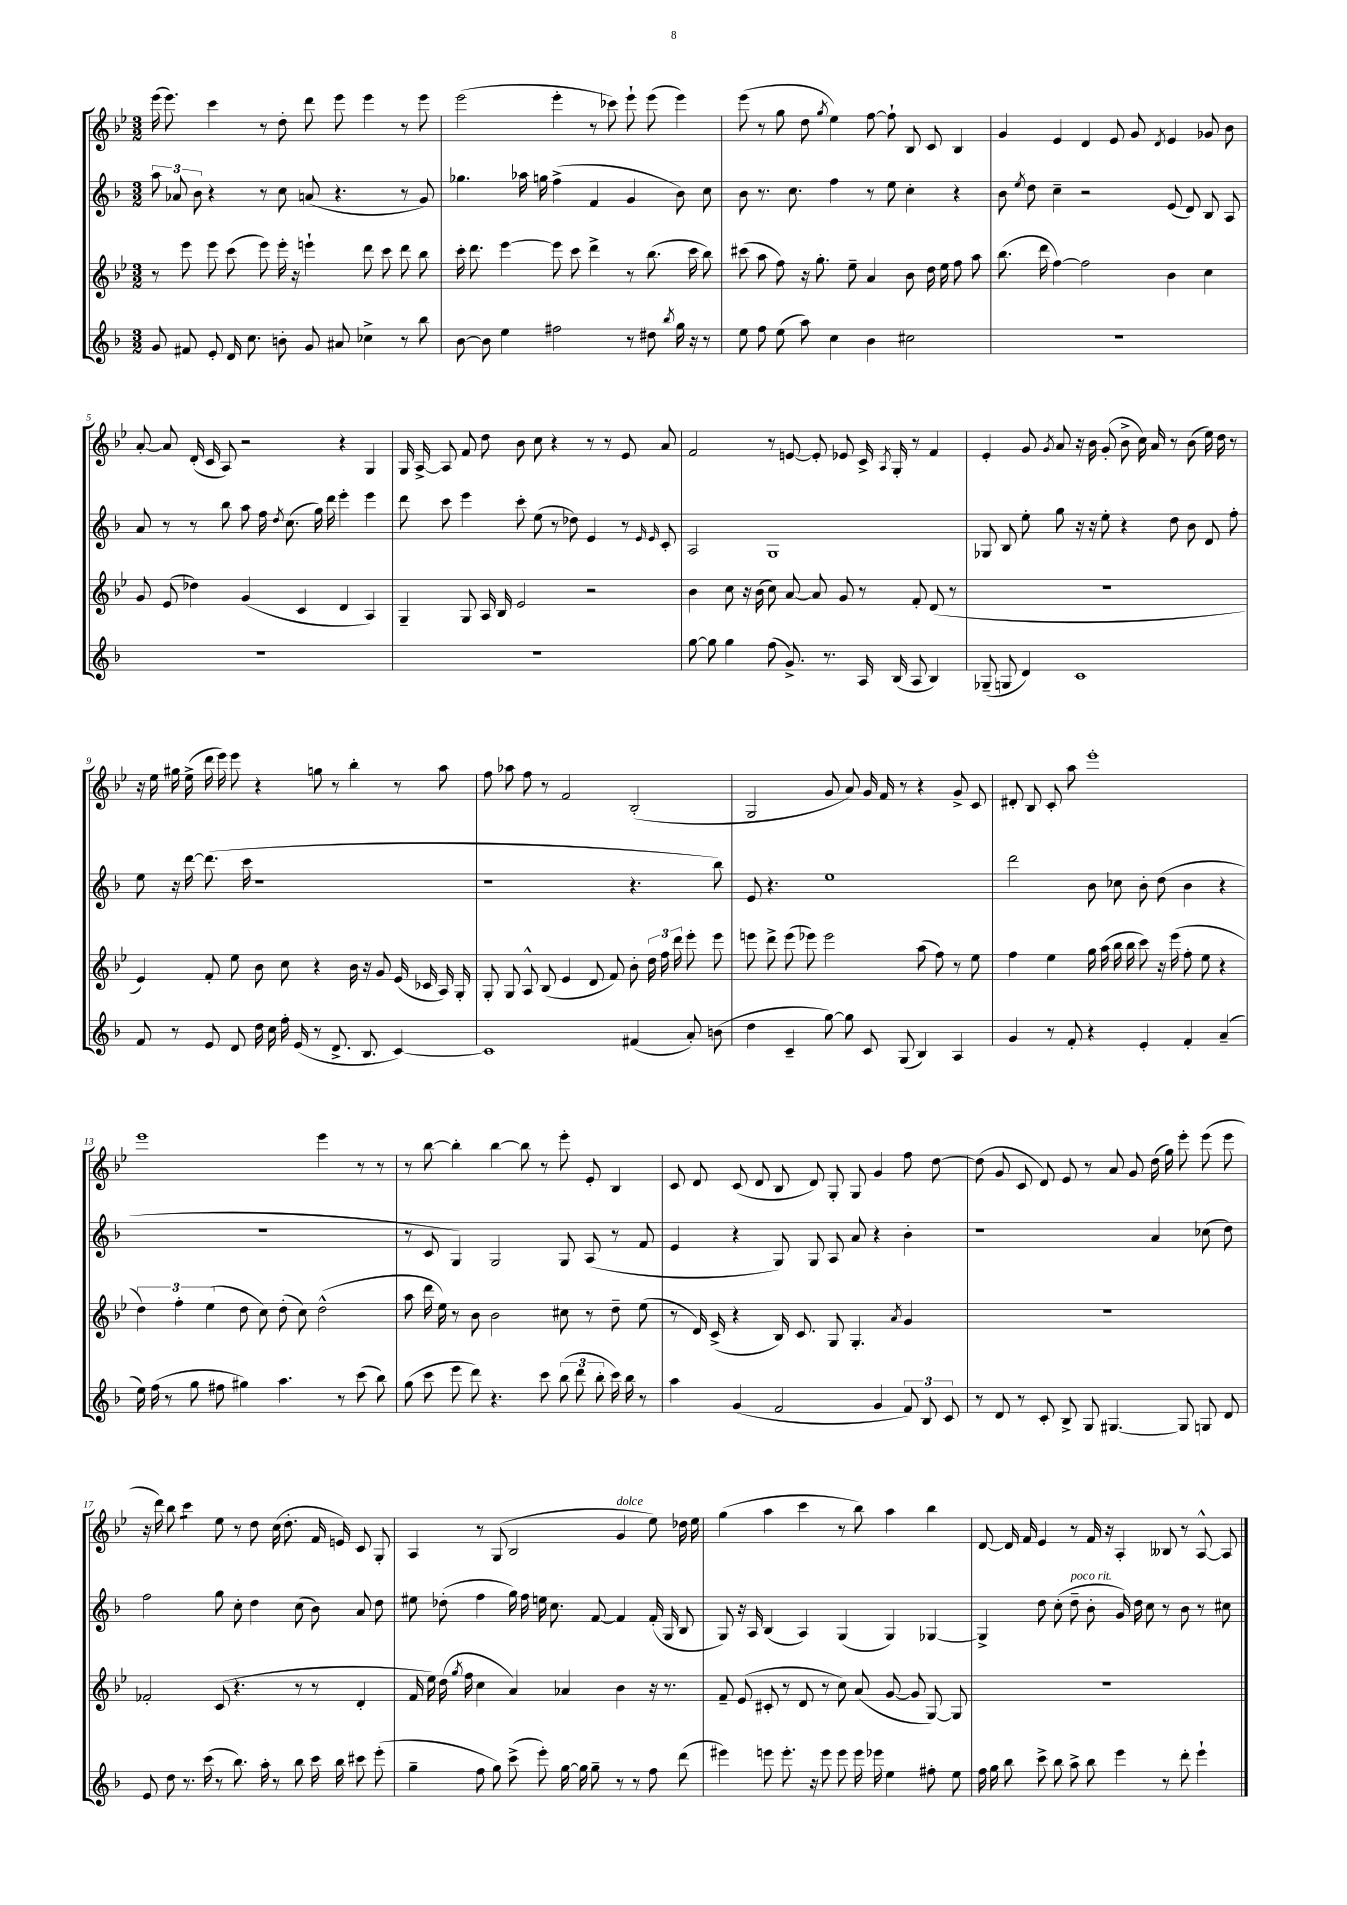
<<
\new StaffGroup <<
\new Staff = "s0" {
    \clef treble \key bes \major \numericTimeSignature \time 3/2
    \autoBeamOff ees'''16( ees'''8.) c'''4 r8 d''8-. d'''8 ees'''8 ees'''4 r8 ees'''8 |
    ees'''2( ees'''4-. r8 ces'''8) ees'''8-! ees'''8( ees'''4) |
    ees'''8( r8 g''8 d''8 \acciaccatura { g''8 } ees''4) f''8~ f''8-! bes8 c'8 bes4 |
    g'4 ees'4 d'4 ees'8 g'8 \acciaccatura { d'8 } ees'4 ges'8 bes'8 |
    a'8~-. a'8 d'16-.( c'16 a8) r2 r4 g4 |
    g16 a16~-> a8 f'8 d''8 bes'8 c''8 r4 r8 r8 ees'8 a'8 |
    f'2 r8 e'8~ e'8-. ees'8 c'16-> \acciaccatura { a8 } g16-. r8 f'4 |
    ees'4-. g'8 \acciaccatura { g'8 } a'8 r16 bes'16 g'8-.( bes'8-> c''16) a'16 r8 bes'8( ees''16) d''16 r8 |
    r16 ees''16 gis''16 ees''16->( d'''16 ees'''16) ees'''8 r4 g''8 r8 bes''4-. r8 a''8 |
    f''8 aes''8 f''8 r8 f'2 bes2-.( |
    g2 g'8 a'8) g'16 f'16 r8 r4 g'8-> c'8 |
    dis'8-. bes8 c'8-. a''8 ees'''1-. |
    ees'''1 ees'''4 r8 r8 |
    r8 bes''8~ bes''4-. bes''4~ bes''8 r8 ees'''8-. ees'8-. bes4 |
    c'8 d'8 c'8( d'8 bes8 d'8) g8-. g8 g'4 f''8 d''8~ |
    d''8( g'8 c'8 d'8) ees'8 r8 a'8 g'8 d''16( g''16) ees'''8-. ees'''8( ees'''8 |
    r16 d'''16) bes''8 c'''4:8 ees''8 r8 d''8 c''16( d''8.-. f'16 e'16) c'8 g8-. |
    a4 r8 g8( bes2 g'4^\markup { \italic "dolce" } ees''8) des''16 ees''16 |
    g''4( a''4 c'''4 r8 bes''8) a''4 bes''4 |
    d'8~ d'16 f'16 ees'4 r8 f'16 r16 a4-. beses8 r8 a8~-^ a8 \bar "|." |
}
\new Staff = "s1" {
    \clef treble \key f \major \numericTimeSignature \time 3/2
    \autoBeamOff \tuplet 3/2 { a''8 aes'8 bes'8 } r4 r8 c''8 a'8( r4. r8 g'8) |
    ges''4. aes''16 g''16 f''4->( f'4 g'4 bes'8) c''8 |
    bes'8 r8. c''8. f''4 r8 e''8 c''4-. r4 |
    bes'8 \acciaccatura { e''8 } d''8 c''4-- r2 e'8( d'8) bes8 a8 |
    a'8 r8 r8 bes''8 a''8 f''16 \acciaccatura { d''8 } c''8.( g''16) d'''16 e'''4-. e'''4 |
    d'''8 c'''8 e'''4 c'''8-. e''8( r8 des''8) e'4 r8 \grace { e'16 e'16 } c'8-. |
    a2 g1 |
    ges8 bes8 e''8-. g''8 r16 r16 e''8-. r4 d''8 bes'8 d'8 f''8-. |
    e''8 r16 d'''16~ d'''8.( c'''16 r1 |
    r1 r4. bes''8) |
    e'8 r4. e''1 |
    d'''2 bes'8 ces''8 bes'8-. d''8( bes'4 r4 |
    R1. |
    r8 c'8 g4) g2 g8 a8( r8 f'8 |
    e'4 r4 g8) g8 a8 a'8 r4 bes'4-. |
    r1 a'4 ces''8( d''8) |
    f''2 g''8 c''8-. d''4 c''8( bes'8) a'8 d''8 |
    eis''8 des''8-.( f''4 g''16) f''16 e''16 c''8. f'8~ f'4 f'16-.( g16 bes8 |
    g8) r16 a16 bes4( a4) g4( g4) ges4~ |
    ges4-> d''8 c''8-.( d''8--^\markup { \italic "poco rit." } bes'8-. g'16) d''16 c''8 r8 bes'8 r8 cis''8 \bar "|." |
}
\new Staff = "s2" {
    \clef treble \key bes \major \numericTimeSignature \time 3/2
    \autoBeamOff r8 ees'''8 ees'''8 c'''8( ees'''8) ees'''16-. r16 e'''4-! d'''8 c'''8 d'''8 bes''8 |
    c'''16-. d'''8. ees'''4~ ees'''8 c'''8 d'''4-> r8 bes''8.( c'''16 bes''8) |
    cis'''8( a''8 f''8) r16 g''8.-. ees''8-- a'4 bes'8 d''16 ees''16 f''8 a''8 |
    bes''8.( d'''16 f''4~) f''2 bes'4 c''4 |
    g'8 ees'8( des''4) g'4( c'4 d'4 a4) |
    g4-- g8 a16 bes16 ees'2 r2 |
    bes'4 c''8 r16 bes'16( c''8) a'8~ a'8 g'8 r8 f'8-. d'8( r8 |
    R1. |
    ees'4) f'8-. ees''8 bes'8 c''8 r4 bes'16 r16 g'8 ees'16( ces'16 a16) g16-. |
    g8-. g8 a8-^ bes8( ees'4 d'8 f'8) bes'8-. \tuplet 3/2 { d''16 f''16 d'''16 } ees'''8-. ees'''8 |
    e'''8 d'''8-> e'''8( ees'''8) ees'''2 a''8( f''8) r8 ees''8 |
    f''4 ees''4 g''16 a''16( bes''16 bes''16 c'''8) r16 ees'''16( f''8-. ees''8 r4 |
    \tuplet 3/2 { d''4) f''4-. ees''4( } d''8 c''8) d''8-.( c''8) d''2-^( |
    a''8 d'''16 ees''16) r8 bes'8 bes'2 cis''8 r8 d''8-- ees''8( |
    r8 d'16) c'16->( r4 bes16) c'8. g8 g4.-. \acciaccatura { a'8 } g'4 |
    R1. |
    fes'2-. c'8( r4. r8 r8 d'4-. |
    f'16 ees''16) d''16( \acciaccatura { g''8 } f''16 c''4 a'4) aes'4 bes'4 r16 r8. |
    f'8-- ees'8( cis'8-. r8 d'8 r8 c''8) a'8( g'8~ g'8 g8~) g8 |
    R1. \bar "|." |
}
\new Staff = "s3" {
    \clef treble \key f \major \numericTimeSignature \time 3/2
    \autoBeamOff g'8 fis'8 e'8-. d'16 c''8. b'8-. g'8 ais'8 ces''4-> r8 bes''8 |
    bes'8~ bes'8 e''4 fis''2 r8 dis''8 \acciaccatura { bes''8 } g''16 r16 r8 |
    e''8 f''8 e''8( a''8) c''4 bes'4 cis''2 |
    R1. |
    R1. |
    R1. |
    g''8~ g''8 g''4 f''8( g'8.->) r8. a16 bes16( a8 bes4) |
    ges8--( g8 d'4) c'1 |
    f'8 r8 e'8 d'8 d''16 c''16 f''16-. e'16( r8 d'8.-> bes8. c'4~) |
    c'1 fis'4( a'8-.) b'8( |
    d''4 c'4-- g''8~) g''8 c'8 g8( bes4) a4 |
    g'4 r8 f'8-. r4 e'4-. f'4-. a'4--( |
    e''16) f''16( r8 g''8 fis''8 gis''4) a''4. r8 c'''8( bes''8) |
    g''8( c'''8 e'''8 d'''8) r4. c'''8 \tuplet 3/2 { bes''8( d'''8 bes''8-. } c'''16) bes''16 r8 |
    a''4 g'4( f'2 g'4 \tuplet 3/2 { f'8) bes8 c'8 } |
    r8 d'8 r8 c'8-. bes8-> g8 gis4.~ gis8 g8 d'8 |
    e'8 d''8 r8. c'''16( r8 bes''8.) a''16-. r8 bes''8 c'''16 bes''16 cis'''8 e'''8-.( |
    g''4-- f''8 g''8) c'''8->( e'''8-.) g''16~ g''16 g''8-- r8 r8 f''8 d'''8( |
    eis'''4) e'''8 e'''8.-. r16 e'''8 e'''8 e'''16 ees'''16 e''4 fis''8-. e''8 |
    f''16 g''16 bes''8 c'''8-> bes''8 a''8-> bes''8 e'''4 r8 d'''8-. e'''4-! \bar "|." |
}
>>
>>
